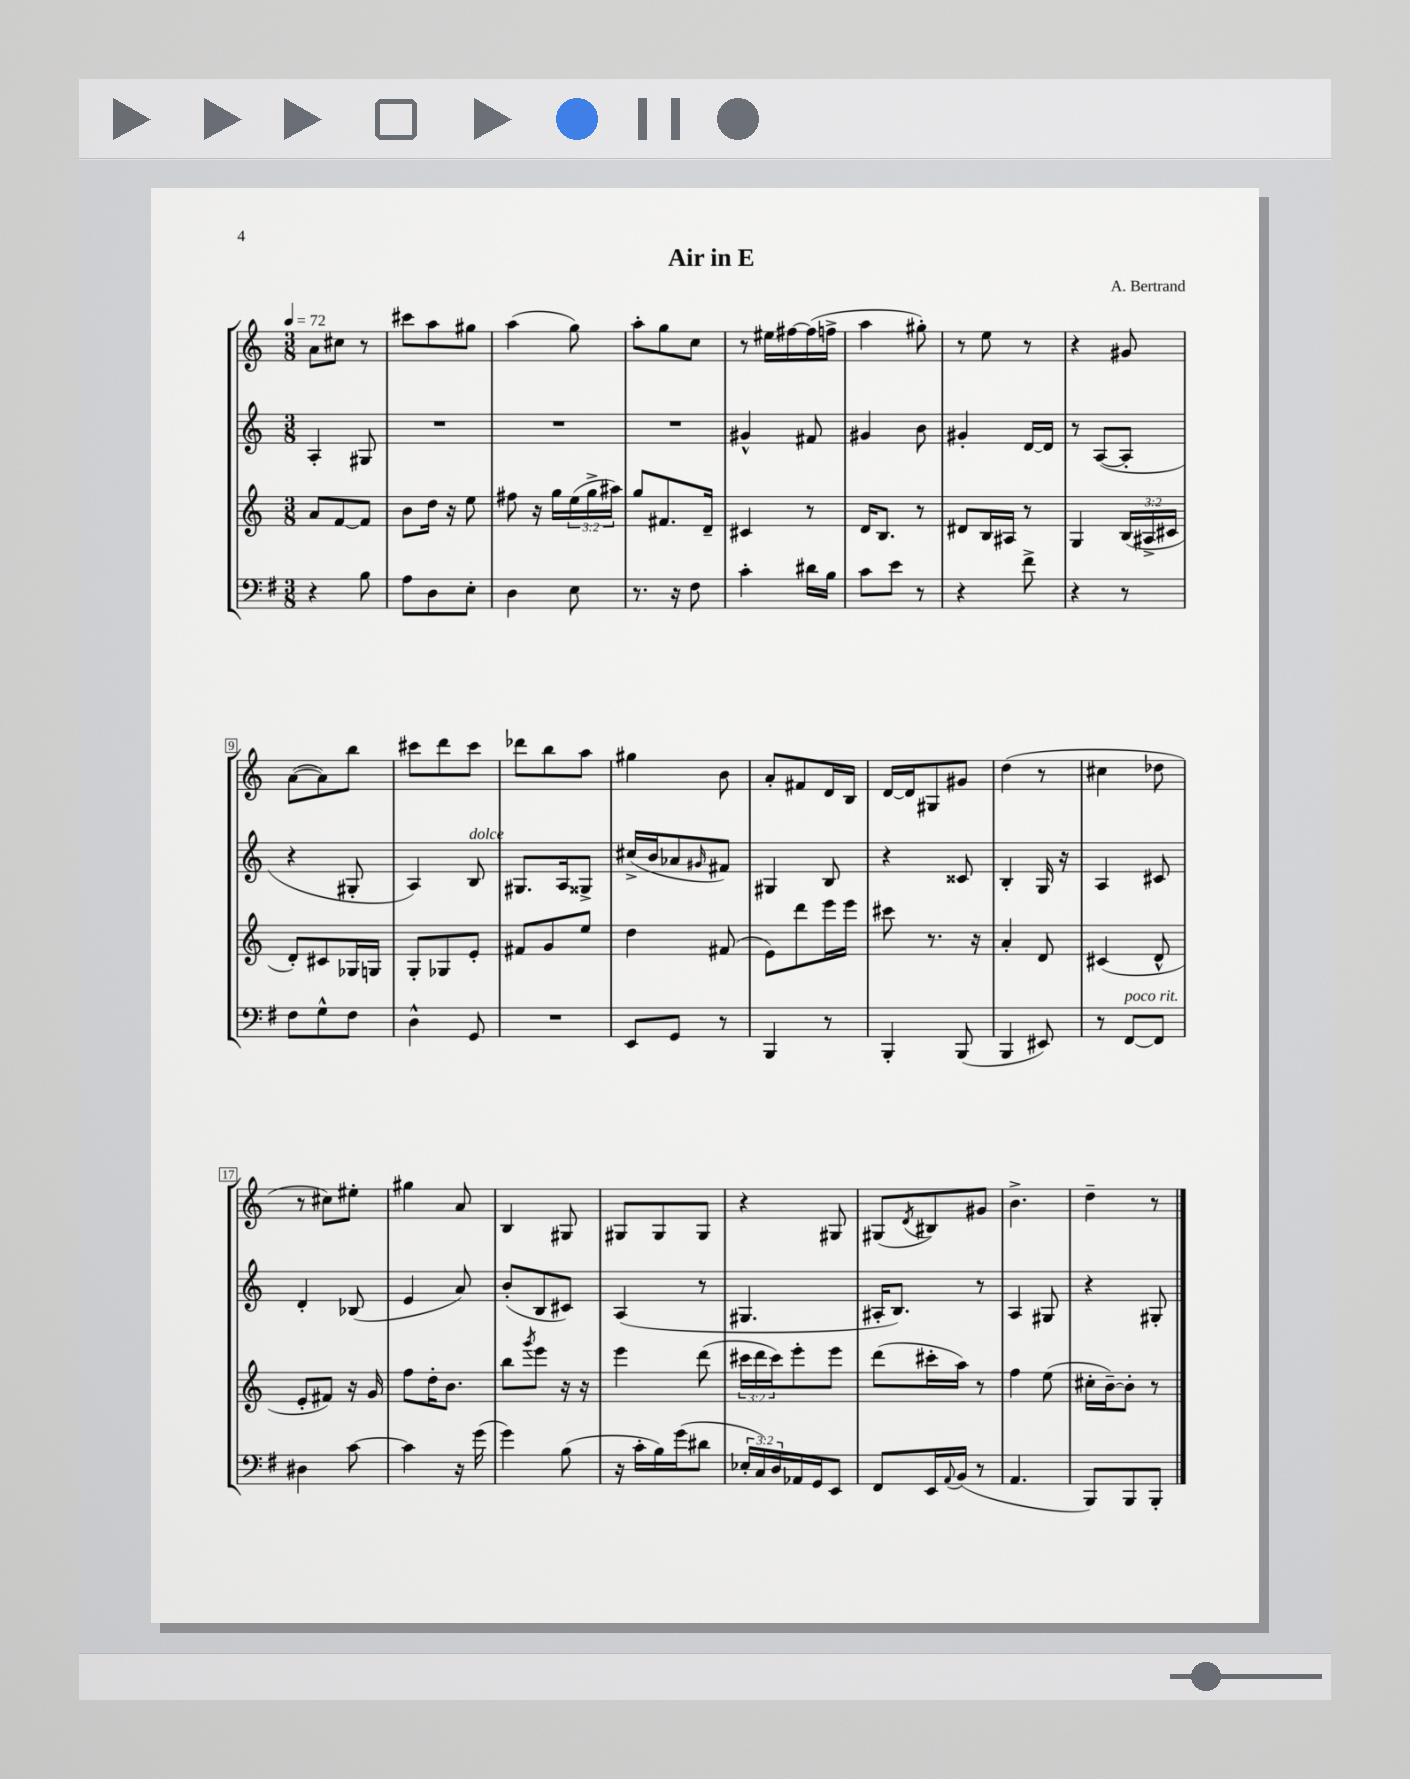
\header { title = "Air in E" composer = "A. Bertrand" }
<<
\new StaffGroup <<
\new Staff = "s0" {
    \clef treble \key c \major \numericTimeSignature \time 3/8 \tempo 4 = 72
    a'8 cis''8 r8 |
    cis'''8 a''8 gis''8 |
    a''4( g''8) |
    a''8-. g''8 c''8 |
    r8 eis''16 fis''16~ fis''16( f''16-> |
    a''4 gis''8-.) |
    r8 e''8 r8 |
    r4 gis'8 |
    a'8~( a'8) b''8 |
    cis'''8 d'''8 cis'''8 |
    des'''8 b''8 a''8 |
    gis''4 b'8 |
    a'8-. fis'8 d'16 b16 |
    d'16~ d'16 gis8 gis'8 |
    d''4( r8 |
    cis''4 des''8 |
    r8 cis''8) eis''8-. |
    gis''4 a'8 |
    b4 gis8 |
    gis8 gis8 gis8 |
    r4 gis8 |
    gis8( \acciaccatura { d'8 } bis8) gis'8 |
    b'4.-> |
    d''4-- r8 \bar "|." |
}
\new Staff = "s1" {
    \clef treble \key c \major \numericTimeSignature \time 3/8
    a4-. gis8 |
    R4. |
    R4. |
    R4. |
    gis'4-^ fis'8 |
    gis'4 b'8 |
    gis'4-. d'16~ d'16 |
    r8 a8~( a8-. |
    r4 gis8-. |
    a4) b8^\markup { \italic "dolce" } |
    gis8. a16 gisis8-> |
    cis''16->( b'16 aes'8 \grace { gis'16 } fis'8) |
    gis4 b8 |
    r4 cisis'8 |
    b4-. g16 r16 |
    a4 cis'8 |
    d'4-. bes8( |
    e'4 a'8) |
    b'8-.( b8 cis'8) |
    a4( r8 |
    gis4. |
    ais16-. b8.) r8 |
    a4 gis8 |
    r4 gis8-. \bar "|." |
}
\new Staff = "s2" {
    \clef treble \key c \major \numericTimeSignature \time 3/8 \override Staff.TupletNumber.text = #tuplet-number::calc-fraction-text
    a'8 f'8~ f'8 |
    b'8 d''16 r16 e''8 |
    fis''8 r16 g''16 \tuplet 3/2 { e''16( g''16-> ais''16) } |
    g''8 fis'8. d'16-- |
    cis'4 r8 |
    d'16 b8. r8 |
    dis'8 b16 ais16 r8 |
    g4 \tuplet 3/2 { b16( ais16-> cis'16 } |
    d'8-.) cis'8 ges16 g16 |
    g8-. ges8 e'8-. |
    fis'8 g'8 e''8 |
    d''4 fis'8( |
    e'8) d'''8 e'''16 e'''16 |
    cis'''8 r8. r16 |
    a'4-. d'8 |
    cis'4( d'8-^ |
    e'8-. fis'8) r16 g'16 |
    f''8 d''16-. b'8. |
    b''8 \acciaccatura { g'''8 } e'''8 r16 r16 |
    e'''4 d'''8( |
    \tuplet 3/2 { cis'''16 d'''16 cis'''16) } e'''8-. e'''8 |
    d'''8( cis'''16-. a''16) r8 |
    f''4 e''8( |
    cis''16-. b'16~--) b'8-. r8 \bar "|." |
}
\new Staff = "s3" {
    \clef bass \key g \major \numericTimeSignature \time 3/8 \override Staff.TupletNumber.text = #tuplet-number::calc-fraction-text
    r4 b8 |
    a8 d8 e8-. |
    d4 e8 |
    r8. r16 fis8 |
    c'4-. dis'16 b16 |
    c'8 e'8 r8 |
    r4 fis'8-> |
    r4 r8 |
    fis8 g8-^ fis8 |
    d4-^ g,8 |
    R4. |
    e,8 g,8 r8 |
    b,,4 r8 |
    b,,4-. b,,8( |
    b,,4 eis,8) |
    r8 fis,8~^\markup { \italic "poco rit." } fis,8 |
    dis4 c'8~ |
    c'4 r16 g'16( |
    g'4) b8( |
    r16 c'16-. b16) g'16( dis'8 |
    \tuplet 3/2 { ees16-. c16) d16 } aes,16 g,16 e,8 |
    fis,8 e,16 \appoggiatura { a,8 } b,16( r8 |
    a,4. |
    b,,8) b,,8 b,,8-. \bar "|." |
}
>>
>>
\layout { \context { \Score \override BarNumber.stencil = #(make-stencil-boxer 0.1 0.3 ly:text-interface::print) } }
